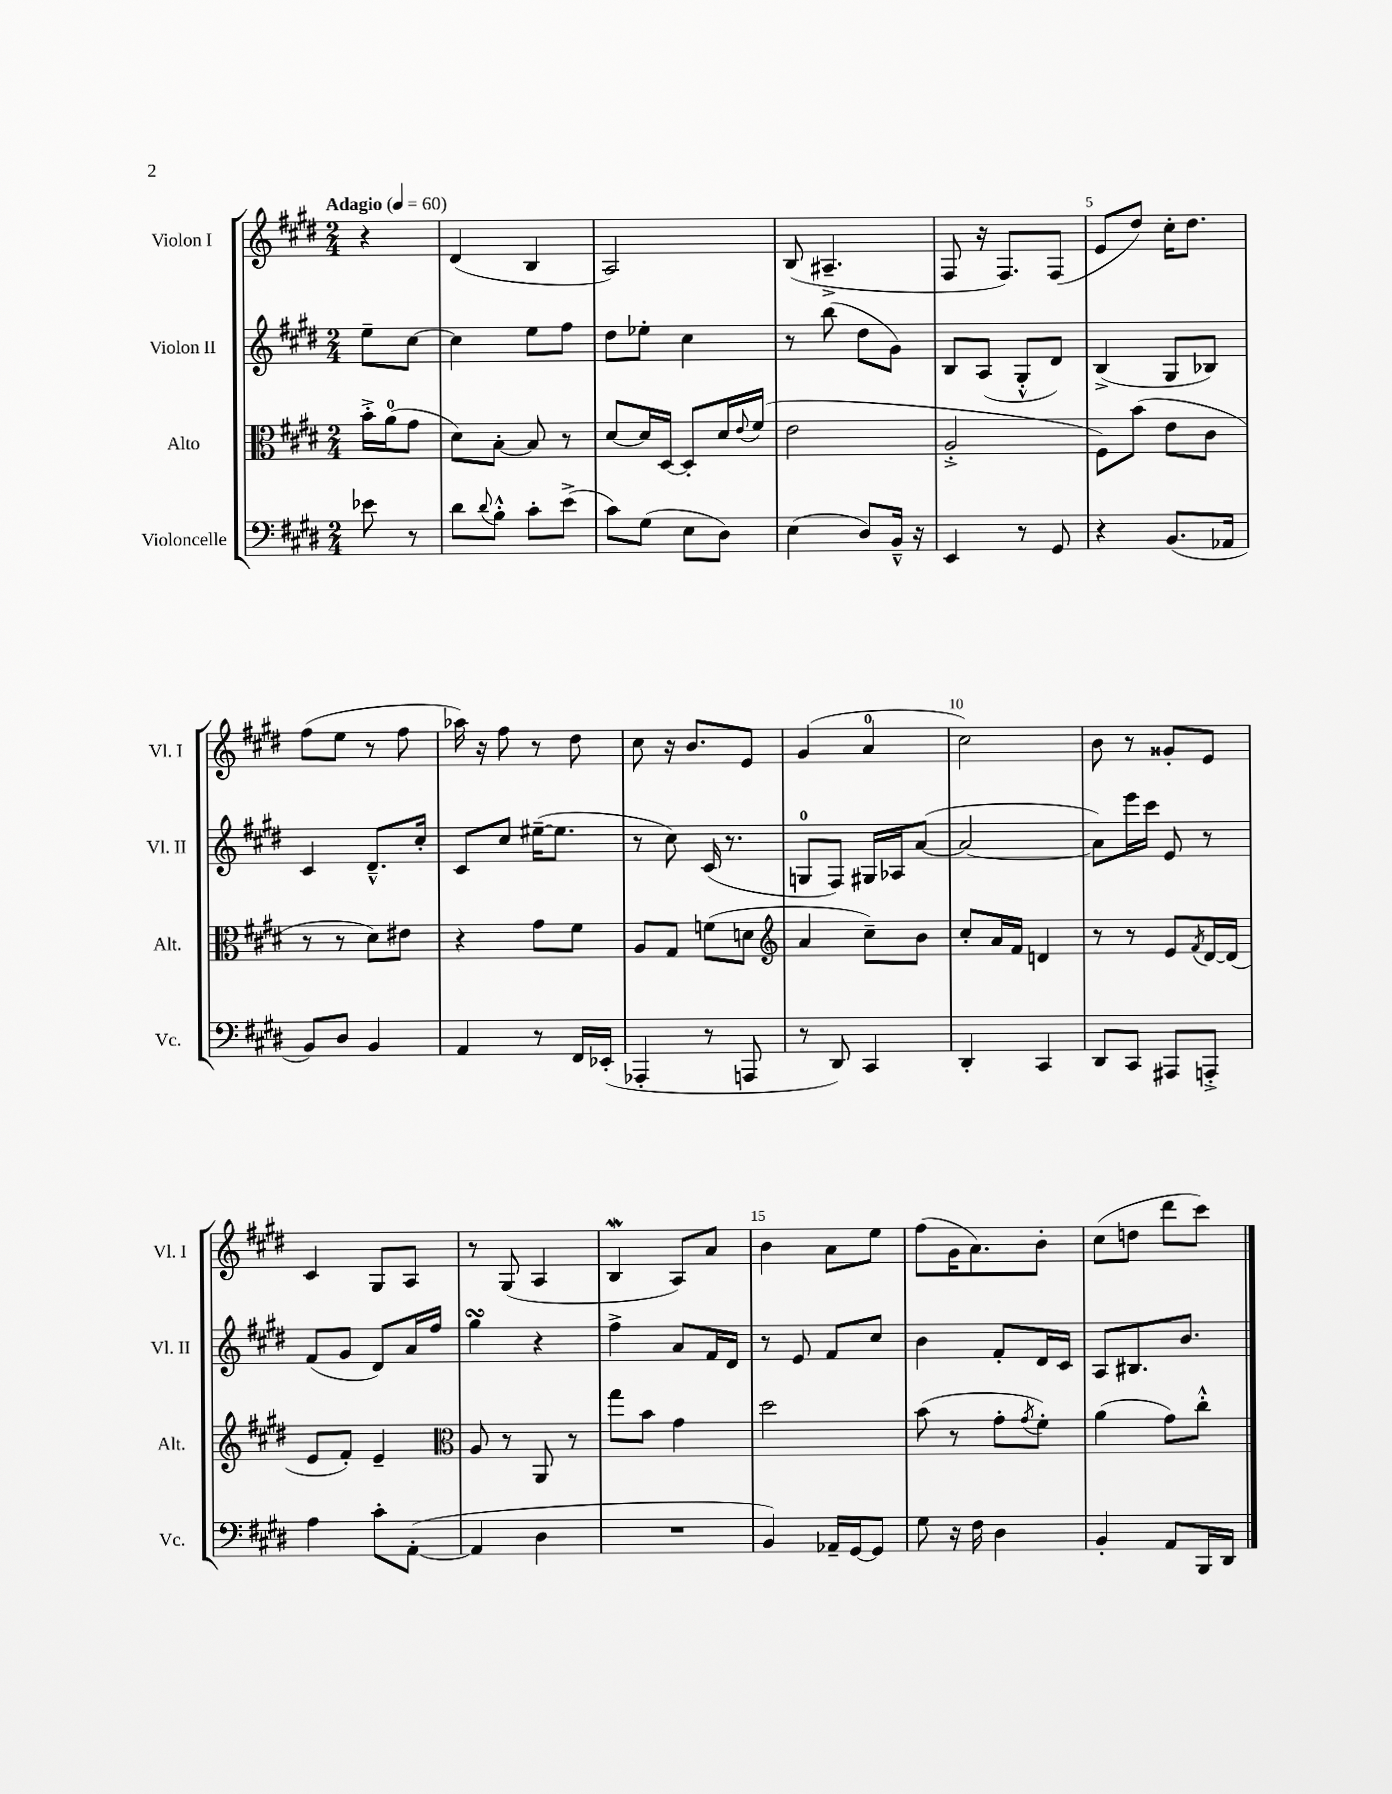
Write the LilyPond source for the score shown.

<<
\new StaffGroup <<
\new Staff = "s0" \with { instrumentName = "Violon I" shortInstrumentName = "Vl. I" } {
    \clef treble \key e \major \numericTimeSignature \time 2/4 \partial 4 \tempo "Adagio" 4 = 60
    r4 |
    dis'4( b4 |
    a2) |
    b8( ais4.---> |
    fis8 r16 fis8.) fis8( |
    e'8 dis''8) cis''16-. dis''8. |
    fis''8( e''8 r8 fis''8 |
    aes''16) r16 fis''8 r8 dis''8 |
    cis''8 r16 b'8. e'8 |
    gis'4( a'4-0 |
    cis''2) |
    b'8 r8 gisis'8-. e'8 |
    cis'4 gis8 a8 |
    r8 gis8( a4 |
    b4\mordent a8) a'8 |
    b'4 a'8 e''8 |
    fis''8( gis'16 a'8.) b'8-. |
    cis''8( d''8 dis'''8 cis'''8) \bar "|." |
}
\new Staff = "s1" \with { instrumentName = "Violon II" shortInstrumentName = "Vl. II" } {
    \clef treble \key e \major \numericTimeSignature \time 2/4 \partial 4
    e''8-- cis''8~ |
    cis''4 e''8 fis''8 |
    dis''8 ees''8-. cis''4 |
    r8 b''8( dis''8 gis'8) |
    b8 a8( gis8-.-^ dis'8) |
    b4->( gis8 bes8) |
    cis'4 dis'8.---^ cis''16-. |
    cis'8 cis''8 eis''16~--( eis''8. |
    r8 cis''8) cis'16( r8. |
    g8-0 fis8) gis16 aes16 a'8~( |
    a'2~ |
    a'8) e'''16 cis'''16 e'8 r8 |
    fis'8( gis'8 dis'8) a'16 fis''16 |
    gis''4\turn r4 |
    fis''4-> a'8 fis'16 dis'16 |
    r8 e'8 fis'8 cis''8 |
    b'4 fis'8-. dis'16 cis'16 |
    a8 bis8. b'8. \bar "|." |
}
\new Staff = "s2" \with { instrumentName = "Alto" shortInstrumentName = "Alt." } {
    \clef alto \key e \major \numericTimeSignature \time 2/4 \partial 4
    b'16-.-> a'16-0( gis'8 |
    dis'8) b8~-. b8 r8 |
    dis'8~ dis'16 dis16~ dis8-. dis'16 \appoggiatura { e'8 } fis'16( |
    e'2 |
    a2-.-> |
    fis8) b'8( e'8 cis'8 |
    r8 r8 dis'8) eis'8 |
    r4 gis'8 fis'8 |
    a8 gis8 f'8( d'8 |
    \clef treble a'4 cis''8--) b'8 |
    cis''8-. a'16 fis'16 d'4 |
    r8 r8 e'8 \acciaccatura { fis'8 } dis'16~ dis'16( |
    e'8 fis'8-.) e'4-- |
    \clef alto a8 r8 a,8 r8 |
    gis''8 b'8 gis'4 |
    dis''2 |
    b'8( r8 gis'8-. \acciaccatura { gis'8 } fis'8-.) |
    a'4( gis'8) cis''8-.-^ \bar "|." |
}
\new Staff = "s3" \with { instrumentName = "Violoncelle" shortInstrumentName = "Vc." } {
    \clef bass \key e \major \numericTimeSignature \time 2/4 \partial 4
    ees'8 r8 |
    dis'8 \appoggiatura { dis'8 } b8-.-^ cis'8-. e'8->( |
    cis'8) gis8( e8 dis8) |
    e4( dis8) b,16---^ r16 |
    e,4 r8 gis,8 |
    r4 b,8.( aes,16 |
    b,8) dis8 b,4 |
    a,4 r8 fis,16 ees,16-.( |
    aes,,4-. r8 a,,8 |
    r8 dis,8) cis,4 |
    dis,4-. cis,4 |
    dis,8 cis,8 ais,,8 a,,8-.-> |
    a4 cis'8-. a,8~-.( |
    a,4 dis4 |
    R2 |
    b,4) aes,16-- gis,16~ gis,8 |
    gis8 r16 fis16 dis4 |
    b,4-. a,8 b,,16 dis,16 \bar "|." |
}
>>
>>
\layout { \context { \Score \override BarNumber.break-visibility = ##(#f #t #t) barNumberVisibility = #(every-nth-bar-number-visible 5) } }
